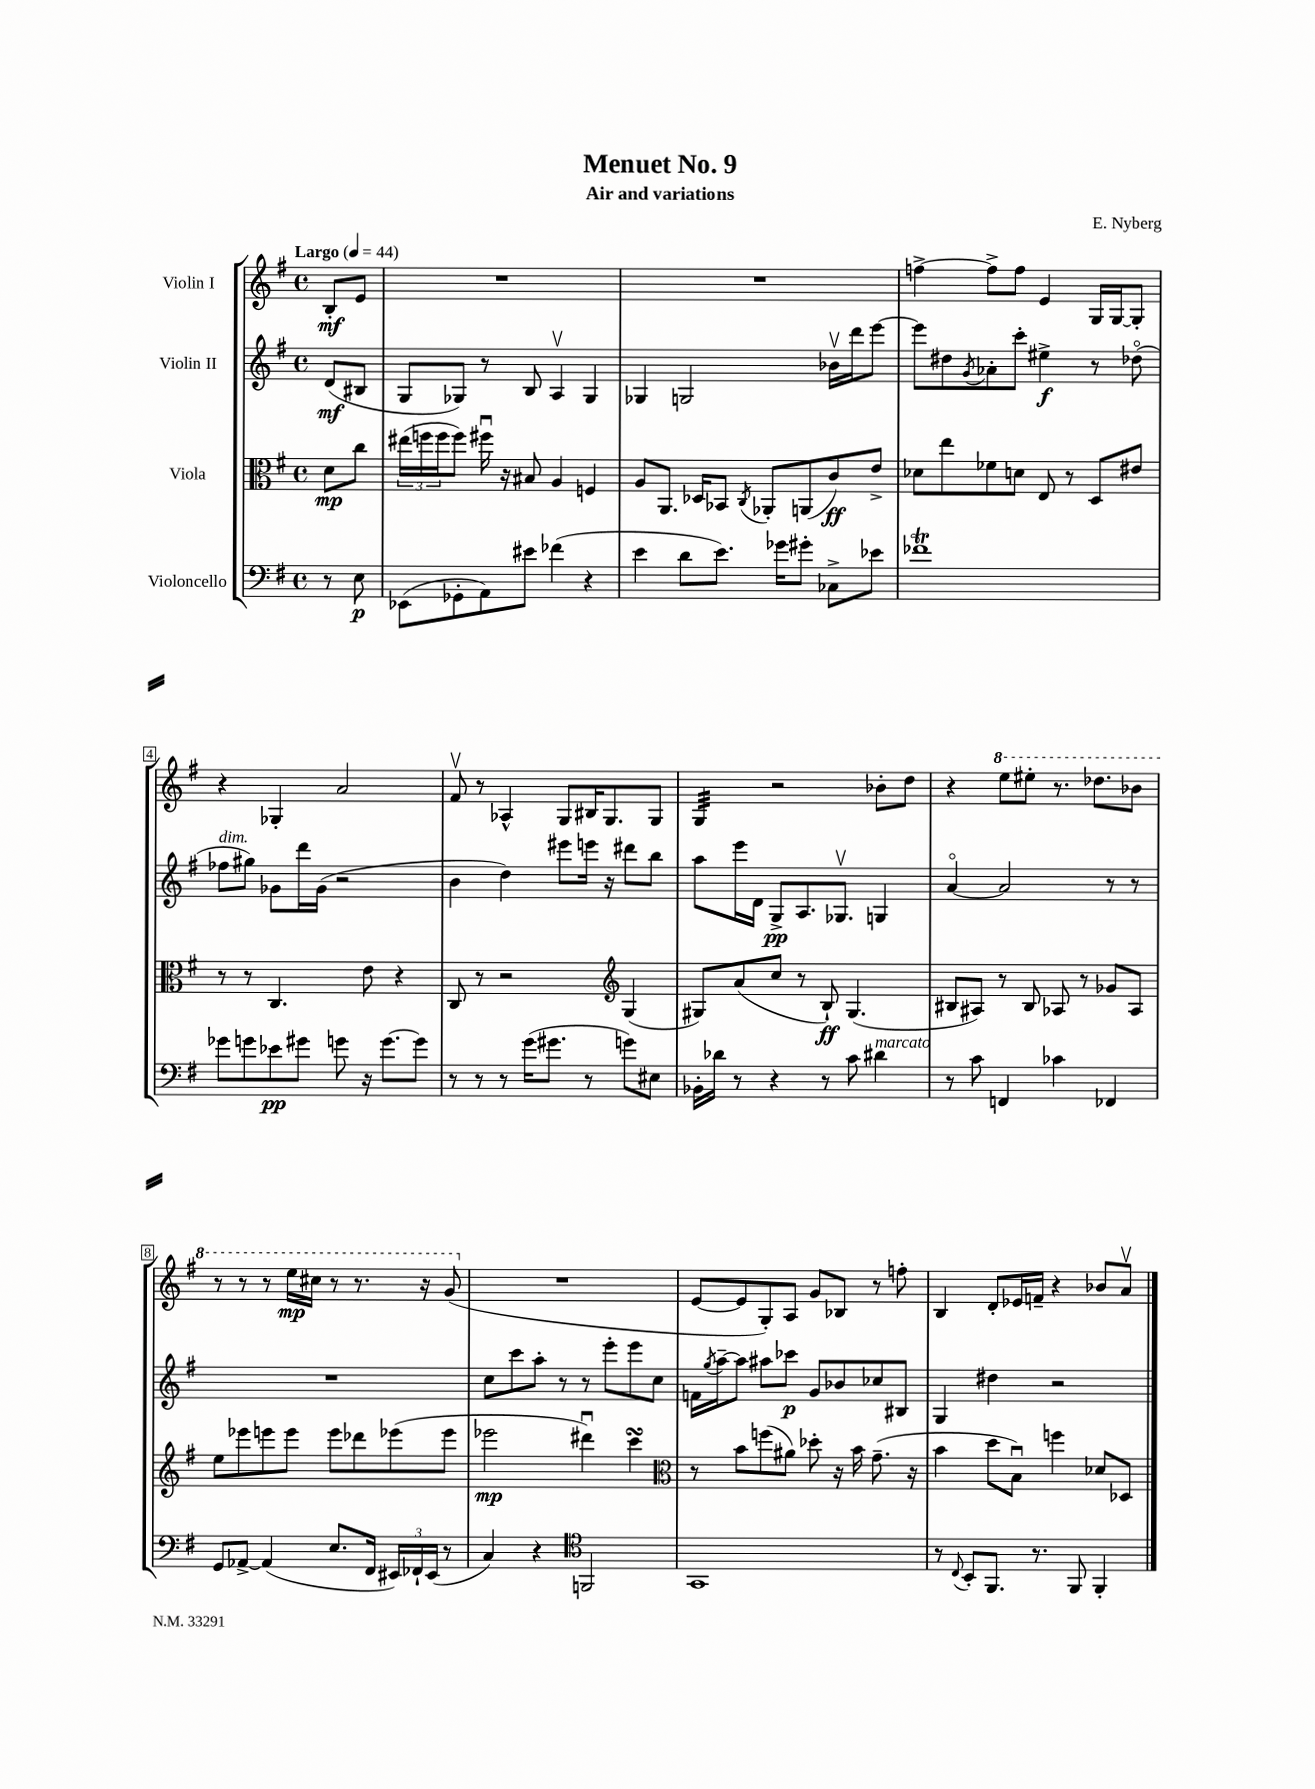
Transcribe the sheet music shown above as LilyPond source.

\header { title = "Menuet No. 9" composer = "E. Nyberg" subtitle = "Air and variations" }
<<
\new StaffGroup <<
\new Staff = "s0" \with { instrumentName = "Violin I" } {
    \clef treble \key g \major \defaultTimeSignature \time 4/4 \partial 4 \tempo "Largo" 4 = 44
    b8-.\mf e'8 |
    R1 |
    R1 |
    f''4~-> f''8-> f''8 e'4 g16 g16~ g8-. |
    r4 ges4-. a'2 |
    fis'8\upbow r8 aes4-^ g8 bis16 g8. g8 |
    g4:32 r2 bes'8-. d''8 |
    r4 \ottava #1 e'''8 eis'''8-. r8. des'''8. bes''8 |
    r8 r8 r8 e'''16\mp cis'''16 r8 r8. r16 g''8( \ottava #0 |
    R1 |
    e'8~ e'8 g8-.) a8 g'8 bes8 r8 f''8-. |
    b4 d'8-. ees'16 f'16-- r4 bes'8 a'8\upbow \bar "|." |
}
\new Staff = "s1" \with { instrumentName = "Violin II" } {
    \clef treble \key g \major \defaultTimeSignature \time 4/4 \partial 4
    d'8\mf( bis8 |
    g8 ges8) r8 b8 a4\upbow ges4 |
    ges4 g2 bes'16\upbow d'''16 e'''8~ |
    e'''8 dis''8 \acciaccatura { g'8 } aes'8-. c'''8-. eis''4->\f r8 des''8\flageolet( |
    fes''8^\markup { \italic "dim." } gis''8) ges'8 d'''16 ges'16( r2 |
    b'4 d''4) eis'''8 e'''16 r16 dis'''8 b''8 |
    a''8 e'''16 d'16 g8->\pp a8. ges8.\upbow g4 |
    a'4~\flageolet a'2 r8 r8 |
    R1 |
    c''8 c'''8 a''8-. r8 r8 e'''8-. e'''8 c''8 |
    f'16 \acciaccatura { g''8 } a''16~-- a''8 ais''8 ces'''8\p g'8 bes'8 ces''8 bis8 |
    g4 dis''4 r2 \bar "|." |
}
\new Staff = "s2" \with { instrumentName = "Viola" } {
    \clef alto \key g \major \defaultTimeSignature \time 4/4 \partial 4
    d'8\mp c''8 |
    \tuplet 3/2 { eis''16( f''16 f''16 } f''8) fis''16\downbow r16 bis8 a4 f4 |
    a8 a,8. des16 bes,8 \acciaccatura { c8 } aes,8-. a,8( c'8\ff) e'8-> |
    des'8 e''8 fes'8 d'8 e8 r8 d8 eis'8 |
    r8 r8 c4. e'8 r4 |
    c8 r8 r2 \clef treble g4( |
    gis8) a'8( c''8 r8 b8-!\ff) gis4.( |
    bis8 ais8) r8 bis8 aes8 r8 ges'8 aes8 |
    e''8 ees'''8 e'''8 e'''8 e'''8 des'''8 ees'''8( ees'''8 |
    ees'''2\mp dis'''4\downbow) c'''4\turn |
    \clef alto r8 b'8 f''8( ais'8) des''8-. r16 b'16 g'8.--( r16 |
    b'4 d''8 b8\downbow) f''4 des'8 des8 \bar "|." |
}
\new Staff = "s3" \with { instrumentName = "Violoncello" } {
    \clef bass \key g \major \defaultTimeSignature \time 4/4 \partial 4
    r8 e8\p |
    ees,8( ges,8-. a,8) eis'8 fes'4( r4 |
    e'4 d'8 e'8.) ges'16 gis'8-. ces8-> ees'8 |
    fes'1\trill |
    ges'8 g'8 ees'8\pp gis'8 g'8 r16 g'8.~ g'8 |
    r8 r8 r8 g'16( gis'8. r8 g'8) eis8 |
    bes,16-. des'16 r8 r4 r8 c'8 dis'4^\markup { \italic "marcato" } |
    r8 c'8 f,4 ces'4 fes,4 |
    g,8 aes,8~-> aes,4( e8. fis,16 \tuplet 3/2 { eis,16) fes,16-! eis,16( } r8 |
    c4) r4 \clef tenor f,2 |
    g,1 |
    r8 \appoggiatura { c8 } b,8-. fis,8. r8. fis,8 fis,4-. \bar "|." |
}
>>
>>
\layout { \context { \Score \override BarNumber.stencil = #(make-stencil-boxer 0.1 0.3 ly:text-interface::print) } }
